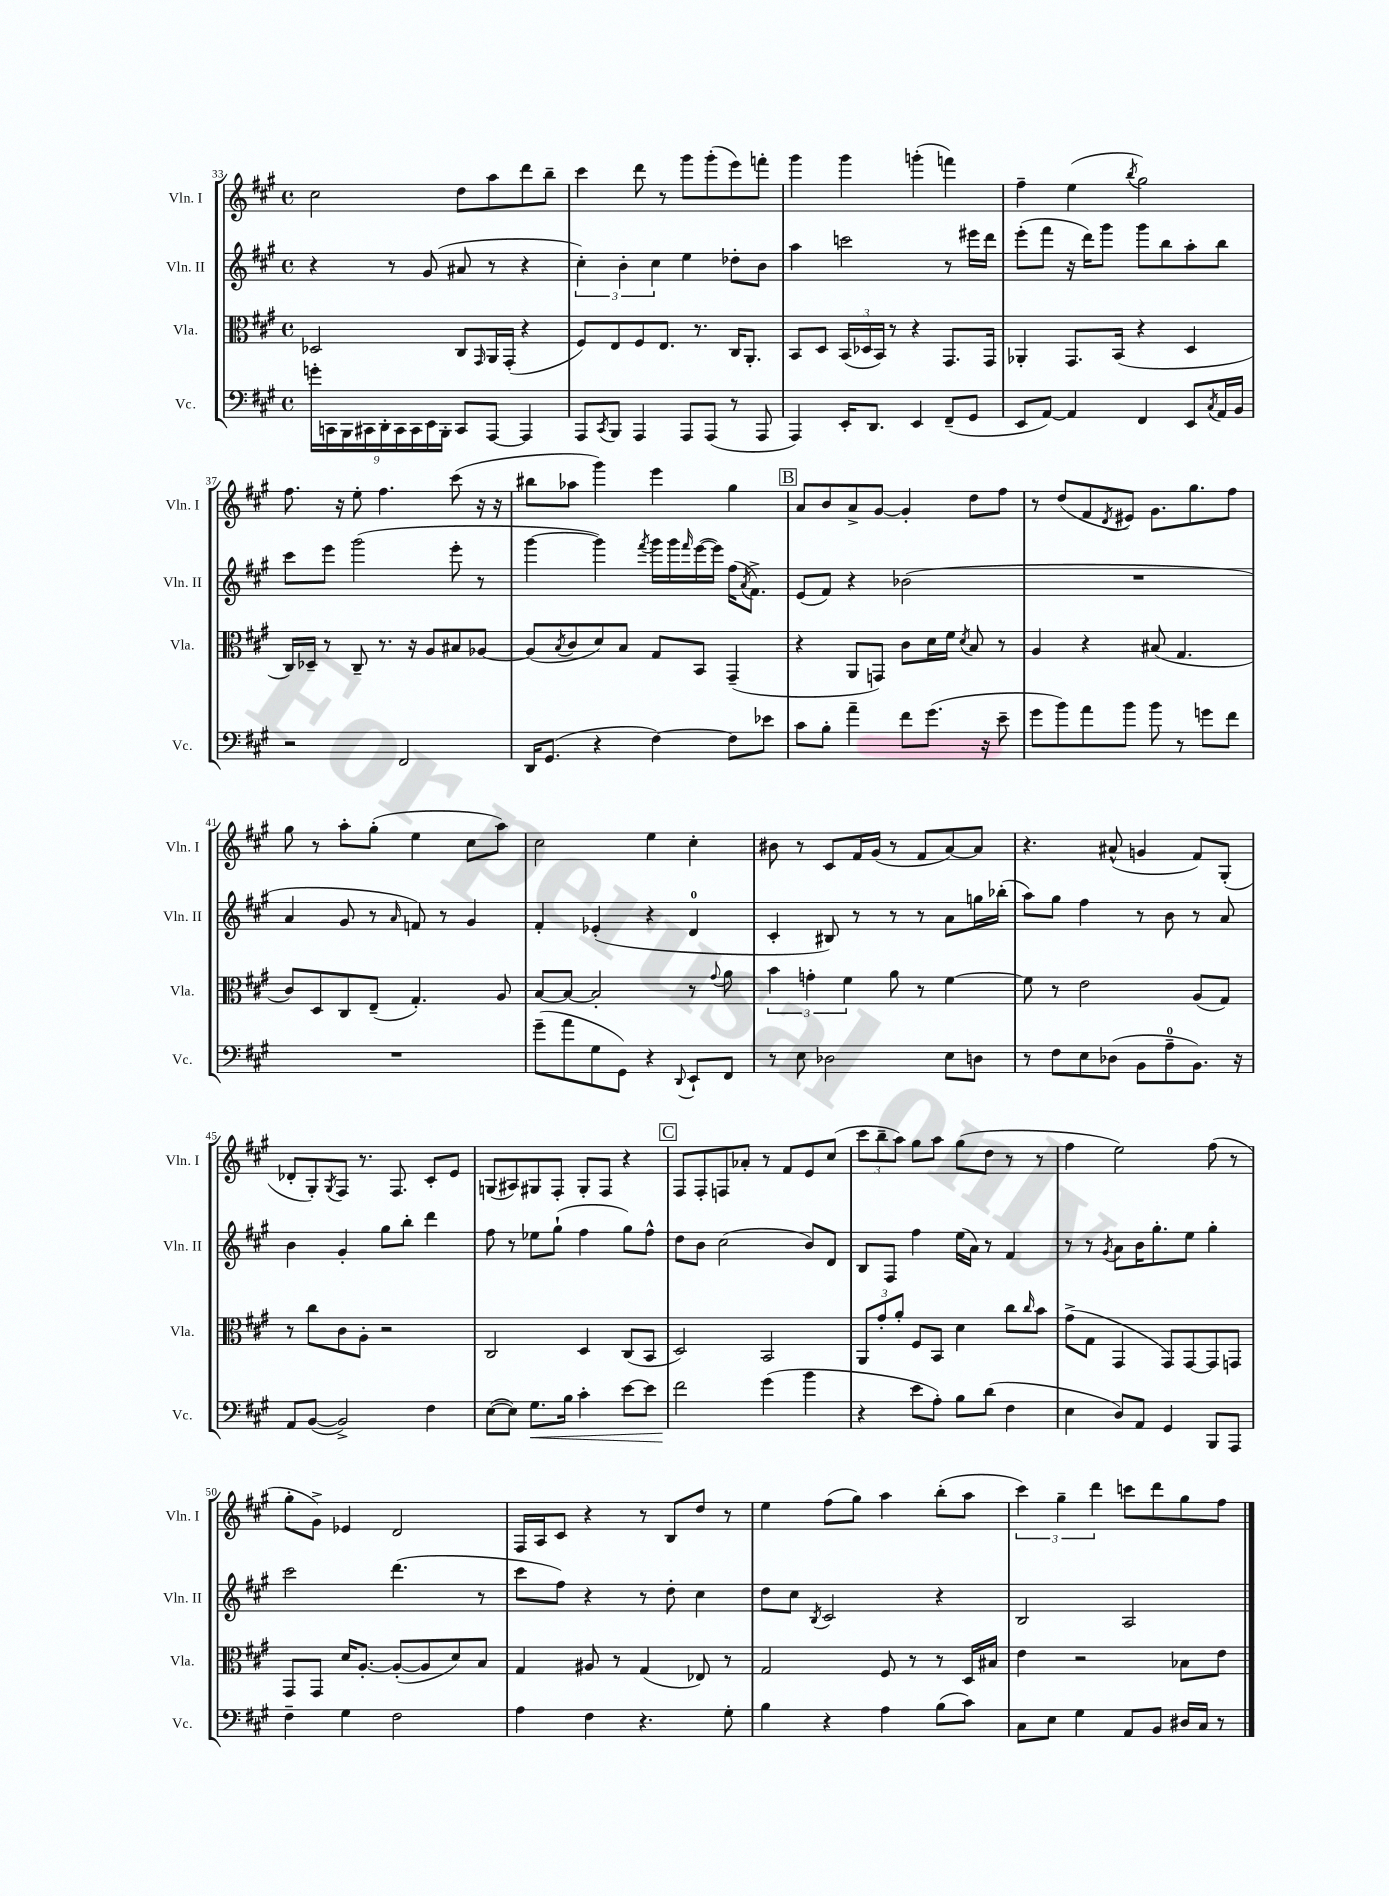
<<
\new StaffGroup <<
\new Staff = "s0" \with { instrumentName = "Vln. I" shortInstrumentName = "Vln. I" } {
    \clef treble \key a \major \defaultTimeSignature \time 4/4
    cis''2 d''8 a''8 d'''8 b''8-- |
    cis'''4 d'''8 r8 gis'''8 gis'''8-.( e'''8) f'''8-. |
    gis'''4 gis'''4 g'''4-.( f'''4) |
    fis''4-- e''4( \acciaccatura { b''8 } gis''2) |
    fis''8. r16 e''8-. fis''4. cis'''8( r16 r16 |
    bis''8 aes''8 gis'''4) e'''4 gis''4 |
    \mark \markup { \box "B" } a'8 b'8 a'8-> gis'8~ gis'4-. d''8 fis''8 |
    r8 d''8( fis'8 \acciaccatura { d'8 } eis'8) gis'8. gis''8. fis''8 |
    gis''8 r8 a''8-. gis''8-.( e''4 cis''8 a''8) |
    cis''2 e''4 cis''4-. |
    bis'8 r8 cis'8 fis'16 gis'16( r8 fis'8 a'8~) a'8 |
    r4. ais'8-^( g'4 fis'8) gis8-.( |
    des'8-. gis8-.) \acciaccatura { gis8 } fis8 r8. fis8. cis'8-. e'8 |
    g8( ais8) gis8 fis8-. gis8-. fis8 r4 |
    \mark \markup { \box "C" } fis8 fis8-. f8 aes'8-. r8 fis'8 e'8 cis''8( |
    \tuplet 3/2 { cis'''8 b''8-- a''8) } gis''8 a''8 gis''8( d''8 r8 r8 |
    fis''4 e''2) fis''8( r8 |
    gis''8-. gis'8->) ees'4 d'2 |
    fis16 a16 cis'8 r4 r8 b8 d''8 r8 |
    e''4 fis''8( gis''8) a''4 b''8-.( a''8 |
    \tuplet 3/2 { cis'''4) gis''4-- d'''4 } c'''8 d'''8 gis''8 fis''8 \bar "|." |
}
\new Staff = "s1" \with { instrumentName = "Vln. II" shortInstrumentName = "Vln. II" } {
    \clef treble \key a \major \defaultTimeSignature \time 4/4
    r4 r8 gis'8( ais'8 r8 r4 |
    \tuplet 3/2 { cis''4-.) b'4-. cis''4 } e''4 des''8-. b'8 |
    a''4 c'''2 r8 eis'''16 d'''16 |
    e'''8-.( fis'''8 r16 d'''16) gis'''8 gis'''8 b''8 a''8-. b''8 |
    cis'''8 e'''8 gis'''2( e'''8-. r8 |
    gis'''4~ gis'''4) \acciaccatura { fis'''8 } gis'''16 gis'''16 \grace { fis'''16 } e'''16~( e'''16) fis''16( \acciaccatura { a'8 } fis'8.->) |
    \mark \markup { \box "B" } e'8( fis'8) r4 bes'2( |
    R1 |
    a'4 gis'8 r8 \grace { a'16 } f'8) r8 gis'4 |
    fis'4-. ees'4-.( r4 d'4-0 |
    cis'4-. bis8) r8 r8 r8 a'8 g''16 bes''16-.( |
    a''8) gis''8 fis''4 r8 b'8 r8 a'8 |
    b'4 gis'4-. gis''8 b''8-. d'''4 |
    fis''8 r8 ees''8 gis''8-!( fis''4 gis''8) fis''8-^ |
    \mark \markup { \box "C" } d''8 b'8 cis''2( b'8) d'8 |
    b8 fis8 fis''4 e''16( a'16) r8 fis'4 |
    r8 r8 \acciaccatura { gis'8 } a'8 b'16 gis''8.-. e''8 gis''4-. |
    cis'''2 d'''4.( r8 |
    cis'''8 fis''8) r4 r8 d''8-. cis''4 |
    d''8 cis''8 \acciaccatura { b8 } cis'2 r4 |
    b2 a2 \bar "|." |
}
\new Staff = "s2" \with { instrumentName = "Vla." shortInstrumentName = "Vla." } {
    \clef alto \key a \major \defaultTimeSignature \time 4/4
    des2 cis8 \grace { gis,16 } a,16 gis,16-.( r4 |
    fis8) e8 fis8 e8. r8. cis16 a,8.-. |
    b,8 d8 \tuplet 3/2 { b,16( des16 b,16) } r8 r4 gis,8. gis,16 |
    aes,4-. gis,8. b,16( r4 d4 |
    cis16) des16-- r8 cis8-- r8. r16 a8 bis8 aes8~ |
    aes8( \acciaccatura { b8 } cis'8 d'8) b8 gis8 b,8 gis,4--( |
    \mark \markup { \box "B" } r4 a,8 g,8) cis'8 d'16 fis'16 \acciaccatura { d'8 } b8 r8 |
    a4 r4 bis8( gis4. |
    cis'8) d8 cis8 e8--( gis4.-.) a8 |
    b8~ b8~ b2-. r8 \appoggiatura { gis'8 } a'8 |
    \tuplet 3/2 { b'4 g'4-. fis'4 } a'8 r8 fis'4~ |
    fis'8 r8 e'2 a8( gis8) |
    r8 cis''8 cis'8 a8-. r2 |
    cis2 d4 cis8( b,8 |
    \mark \markup { \box "C" } d2) b,2 |
    \tuplet 3/2 { a,8 gis'8-. a'8-. } fis8 b,8 d'4 cis''8 \grace { cis''16 } b'8 |
    gis'8->( gis8 gis,4 gis,8) gis,8~ gis,8 g,8 |
    gis,8 gis,8 d'16 a8.~-. a8~-.( a8 d'8) b8 |
    gis4 ais8 r8 gis4( ees8) r8 |
    gis2 fis8 r8 r8 d16 bis16 |
    e'4 r2 bes8 e'8 \bar "|." |
}
\new Staff = "s3" \with { instrumentName = "Vc." shortInstrumentName = "Vc." } {
    \clef bass \key a \major \defaultTimeSignature \time 4/4
    \tuplet 9/8 { g'16-. c,16 b,,16 cis,16 d,16-. cis,16 cis,16 e,16 b,,16-. } cis,8 a,,8~ a,,4 |
    a,,8 \acciaccatura { cis,8 } b,,8 a,,4 a,,8 a,,8( r8 a,,8 |
    a,,4) e,16-. d,8. e,4 fis,8--( gis,8 |
    e,8 a,8~) a,4 fis,4 e,8 \acciaccatura { cis8 } a,16 b,16 |
    r2 fis,2 |
    d,16 gis,8.( r4 fis4~) fis8 ees'8 |
    \mark \markup { \box "B" } cis'8 b8-. a'4-- fis'8 gis'8.( r16 e'8-- |
    gis'8 b'8) a'8 b'8 b'8 r8 g'8 fis'8 |
    R1 |
    gis'8--( a'8 gis8 gis,8) r4 \appoggiatura { d,8 } e,8-! fis,8 |
    r8 e8 des2 e8 d8 |
    r8 fis8 e8 des8( b,8 a8-0-- b,8.) r16 |
    a,8 b,8~( b,2->) fis4 |
    e8~( e8) gis8.\< b16 cis'4-. e'8~ e'8 |
    \mark \markup { \box "C" } fis'2\! gis'4( b'4 |
    r4 e'8 a8-.) b8 d'8( fis4 |
    e4 d8) a,8 gis,4 b,,8 a,,8 |
    fis4-- gis4 fis2 |
    a4 fis4 r4. gis8-. |
    b4 r4 a4 b8( cis'8) |
    cis8 e8 gis4 a,8 b,8 dis16 cis16 r8 \bar "|." |
}
>>
>>
\layout { \context { \Score currentBarNumber = #33 } }
